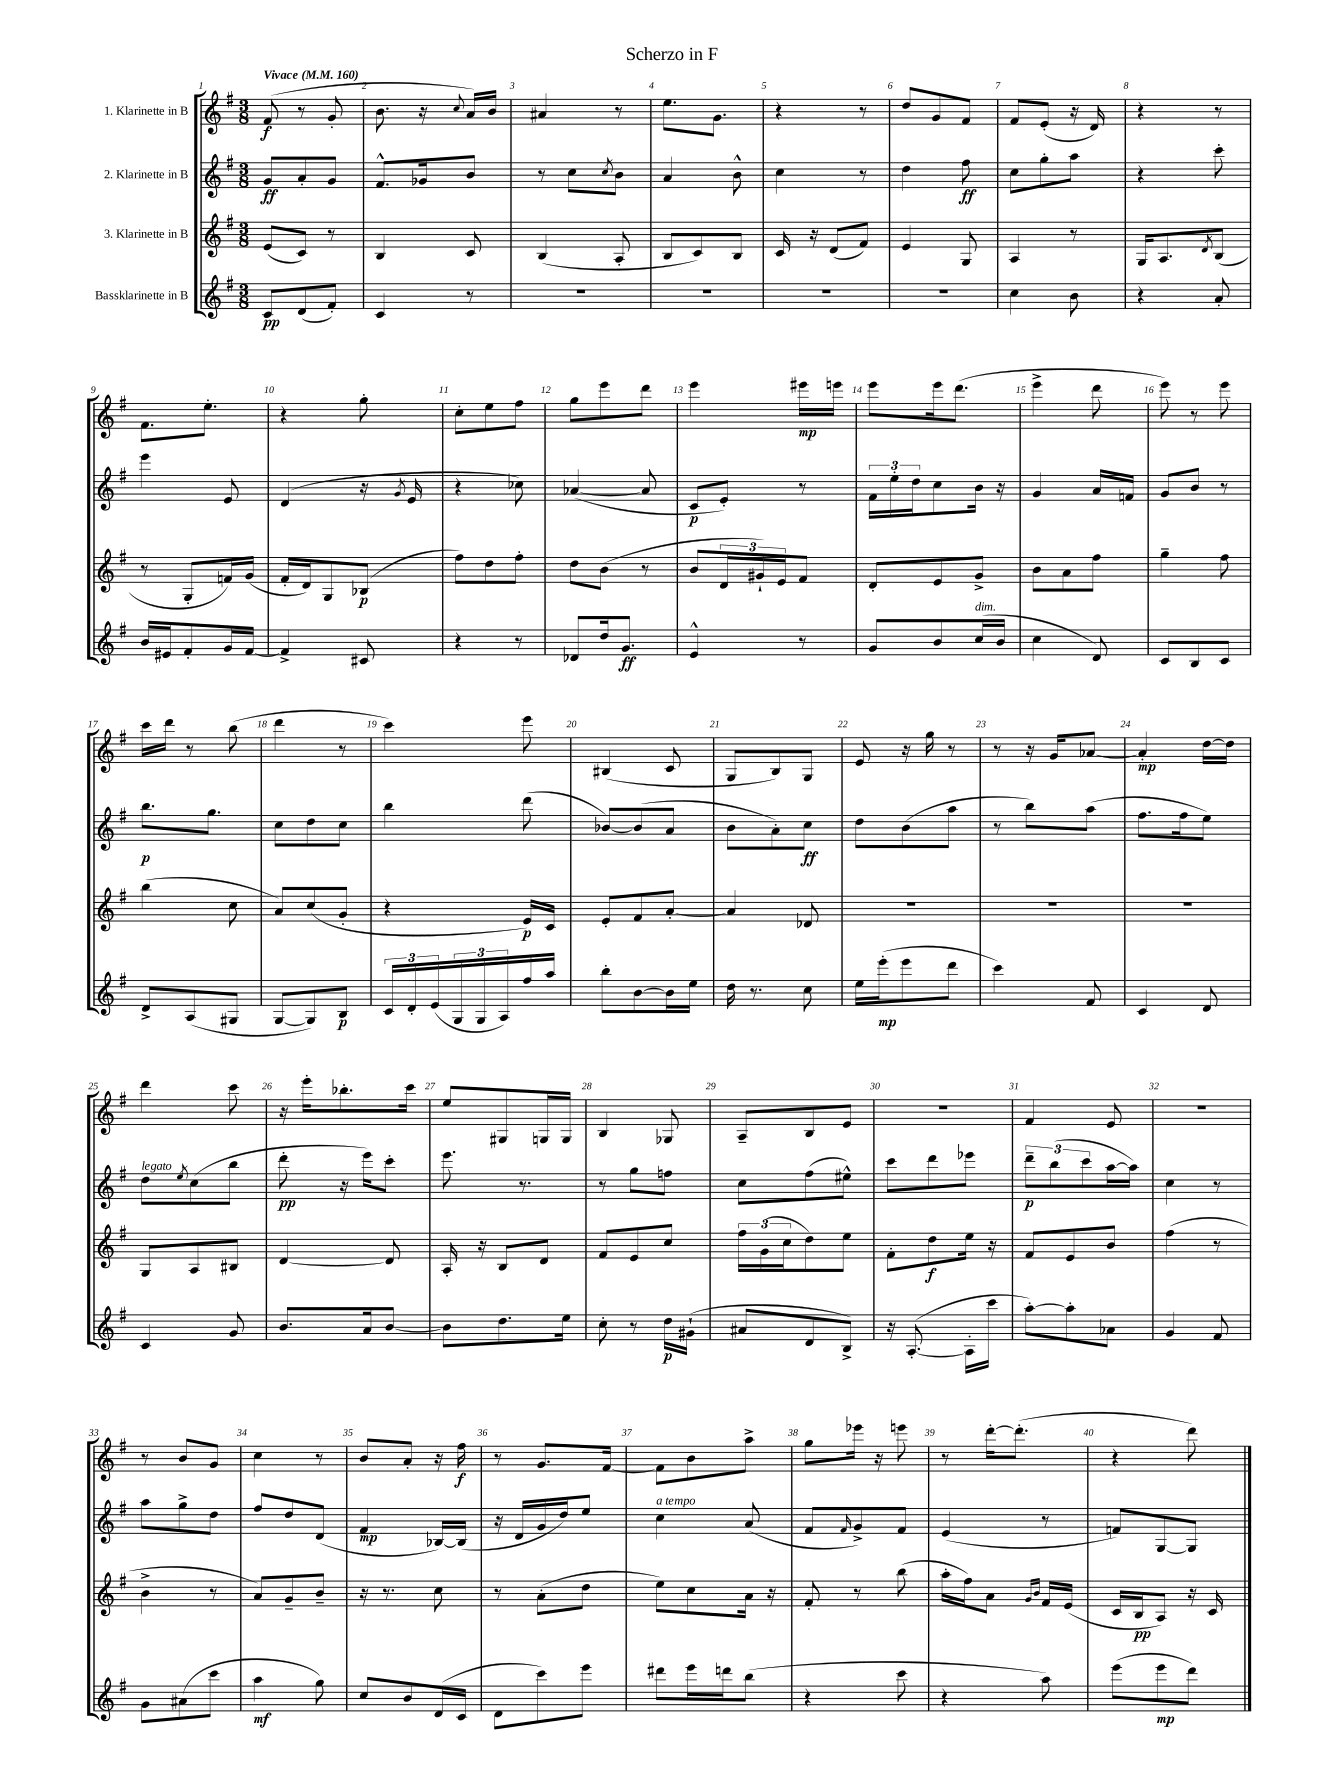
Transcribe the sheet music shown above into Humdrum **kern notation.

**kern	**kern	**kern	**kern
*staff4	*staff3	*staff2	*staff1
*clefG2	*clefG2	*clefG2	*clefG2
*k[f#]	*k[f#]	*k[f#]	*k[f#]
*M3/8	*M3/8	*M3/8	*M3/8
*MM160	*MM160	*MM160	*MM160
8c/L	(8e/L	8g/L	(8f#/
(8d/	8c/J)	8a'/	8r
8f#'/J)	8r	8g/J	8g'/
=	=	=	=
4c/	4B/	8.f#^^/L	8.b\
.	.	16g-/k	16r
.	.	.	8qqcc/
8r	8c/	8b/J	16a/LL)
.	.	.	16b/JJ
=	=	=	=
4.r	(4B/	8r	4a#/
.	.	8cc\L	.
.	.	8qcc/	.
.	8A'/	8b\J	8r
=	=	=	=
4.r	8B/L	4a/	8.ee\L
.	8c/)	.	.
.	.	.	8.g\J
.	8B/J	8b^^\	.
=	=	=	=
4.r	16c/	4cc\	4r
.	16r	.	.
.	(8d/L	.	.
.	8f#/J)	8r	8r
=	=	=	=
4.r	4e/	4dd\	8dd/L
.	.	.	8g/
.	8G/	8ff#\	8f#/J
=	=	=	=
4cc\	4A/	8cc\L	8f#/L
.	.	8gg'\	(8e'/J
8b\	8r	8aa\J	16r
.	.	.	16d/)
=	=	=	=
4r	16G/LK	4r	4r
.	8.A/	.	.
.	8qd/	.	.
8a'/	(8B/J	8ccc'\	8r
=	=	=	=
16b/LL	8r	4eee\	8.f#\L
16e#/J	.	.	.
8f#'/	8G'/L	.	.
.	.	.	8.ee'\J
16g/L	16f/L)	8e/	.
[16f#/JJ	(16g/JJ	.	.
=	=	=	=
4f#^/]	16f#'/LL	(4d/	4r
.	16d/J)	.	.
.	8G/	.	.
8c#/	(8B-/J	16r	8gg'\
.	.	8qg/	.
.	.	16e/	.
=	=	=	=
4r	8ff#\L)	4r	8cc'\L
.	8dd\	.	8ee\
8r	8ff#'\J	8cc-\)	8ff#\J
=	=	=	=
8d-/L	8dd\L	([4a-/	8gg\L
16dd/k	(8b\J	.	8eee\
8.g/J	.	.	.
.	8r	8a-/]	8ddd\J
=	=	=	=
4e^^/	8b/L	8c/L	4eee\
.	24d/L	8e'/J)	.
.	24g#`/)	.	.
.	24e/J	.	.
8r	8f#/J	8r	16eee#\LL
.	.	.	16eee\JJ
=	=	=	=
8g/L	8d'/L	24f#\LL	8eee\L
.	.	24ee'\	.
.	.	24dd\J	.
8b/	8e/	8cc\	16eee\k
.	.	.	(8.ddd\J
(16cc/L	8g^/J	16b\Jk	.
16b/JJ	.	16r	.
=	=	=	=
4cc\	8b\L	4g/	4eee^\
.	8a\	.	.
8d/)	8ff#\J	16a/LL	8ddd\
.	.	16f/JJ	.
=	=	=	=
8c/L	4gg~\	8g/L	8eee\)
8B/	.	8b/J	8r
8c/J	8ff#\	8r	8eee\
=	=	=	=
8d^/L	(4bb\	8.bb\L	16ccc\LL
.	.	.	16ddd\JJ
(8A/	.	.	8r
.	.	8.gg\J	.
8G#/J	8cc\	.	(8bb\
=	=	=	=
[8G/L	8a/L)	8cc\L	4ddd\
8G/])	(8cc/	8dd\	.
8B/J	8g'/J	8cc\J	8r
=	=	=	=
24c/LL	4r	4bb\	4ccc\)
24d'/	.	.	.
(24e/	.	.	.
24G/	.	.	.
24G/	.	.	.
24A/)	.	.	.
16ff#/	16e/LL)	(8ddd\	8eee\
16aa/JJ	16c/JJ	.	.
=	=	=	=
8bb'\L	8e'/L	[8b-/L)	(4B#/
[8b\	8f#/	(8b-/]	.
16b\]L	[8a'/J	8a/J	8c/
16ee\JJ	.	.	.
=	=	=	=
16dd\	4a/]	8b\L	8G/L
8.r	.	.	.
.	.	8a'\)	8B/)
8cc\	8d-/	8cc\J	8G/J
=	=	=	=
16ee\LL	4.r	8dd\L	8e/
(16eee'\J	.	.	.
8eee\	.	(8b\	16r
.	.	.	16gg\
8ddd\J	.	8aa\J	8r
=	=	=	=
4ccc\)	4.r	8r	8r
.	.	8bb\L)	16r
.	.	.	16g/LK
8f#/	.	(8aa\J	[8a-/J
=	=	=	=
4c/	4.r	8.ff#\L	4a-'/]
.	.	16ff#\k	.
8d/	.	8ee\J)	[16dd\LL
.	.	.	16dd\]JJ
=	=	=	=
4c/	8G/L	8dd\L	4ddd\
.	.	8qee/	.
.	8A/	(8cc\	.
8g/	8B#/J	8bb\J	8ccc\
=	=	=	=
8.b/L	[4d/	8ddd'\	16r
.	.	.	16eee'\LK
.	.	16r	8.bb-'\
16a/k	.	16eee\LK)	.
[8b/J	8d/]	8ccc'\J	.
.	.	.	16ccc\Jk
=	=	=	=
8b\]L	16A'/	8.eee\	8ee/L
.	16r	.	.
8.dd\	8B/L	.	8G#/
.	.	8.r	.
.	8d/J	.	16G/L
16ee\Jk	.	.	16G/JJ
=	=	=	=
8cc'\	8f#/L	8r	4B/
8r	8e/	8gg\L	.
16dd\LL	8cc/J	8ff\J	8G-/
(16g#`\JJ	.	.	.
=	=	=	=
8a#/L	24ff#\LL	8cc\L	8A~/L
.	(24g\	.	.
.	24cc\J	.	.
8d/	8dd\)	(8ff#\	8B/
8B^/J)	8ee\J	8ee#^^\J)	8e/J
=	=	=	=
16r	8f#'\L	8ccc\L	4.r
([8.A'/	.	.	.
.	8dd\	8ddd\	.
16A'\]LL	16ee\Jk	8eee-\J	.
16ccc\JJ	16r	.	.
=	=	=	=
[8aa'\L)	8f#/L	12ddd~\L	4f#/
.	.	(12bb\	.
8aa'\]	8e/	.	.
.	.	12ccc\	.
8a-\J	8b/J	[16aa\L	8e/
.	.	16aa\]JJ)	.
=	=	=	=
4g/	(4ff#\	4cc\	4.r
8f#/	8r	8r	.
=	=	=	=
8g\L	4b^\	8aa\L	8r
(8a#\	.	8gg^\	8b/L
8ccc\J	8r	8dd\J	8g/J
=	=	=	=
4aa\	8a/L)	8ff#/L	4cc\
.	8g~/	8dd/	.
8gg\)	8b~/J	(8d/J	8r
=	=	=	=
8cc/L	16r	4f#/	8b/L
.	8.r	.	.
8b/	.	.	8a'/J
(16d/L	8cc\	[16B-/LL)	16r
16c/JJ	.	(16B-/]JJ	16ff#\
=	=	=	=
8d\L	8r	16r	8r
.	.	16d/LL	.
8ccc\)	(8a'\L	16g/	8.g/L
.	.	16dd/J)	.
8eee\J	8dd\J	8ee/J	.
.	.	.	[16f#/Jk
=	=	=	=
8ddd#\L	8ee\L)	4cc\	8f#\]L
16eee\L	8cc\	.	8b\
16ddd\J	.	.	.
(8bb\J	16a\Jk	(8a/	8aa^\J
.	16r	.	.
=	=	=	=
4r	8f#'/	8f#/L	8gg\L
.	.	16qqf#/	.
.	8r	8g^/)	16eee-\Jk
.	.	.	16r
8ccc\	(8bb\	8f#/J	8eee\
=	=	=	=
4r	16aa'\LL	(4e/	8r
.	16ff#\J)	.	.
.	8a\J	.	[16ddd'\LK
.	.	.	(8.ddd'\]J
.	16qqg/LL	.	.
.	16qqb/JJ	.	.
8aa\)	16f#/LL	8r	.
.	(16e/JJ	.	.
=	=	=	=
(8eee\L	16c/LL	8f/L)	4r
.	16B/J	.	.
8eee\	8A/J)	[8G/	.
8ddd\J)	16r	8G/]J	8ddd\)
.	16c/	.	.
==	==	==	==
*-	*-	*-	*-
